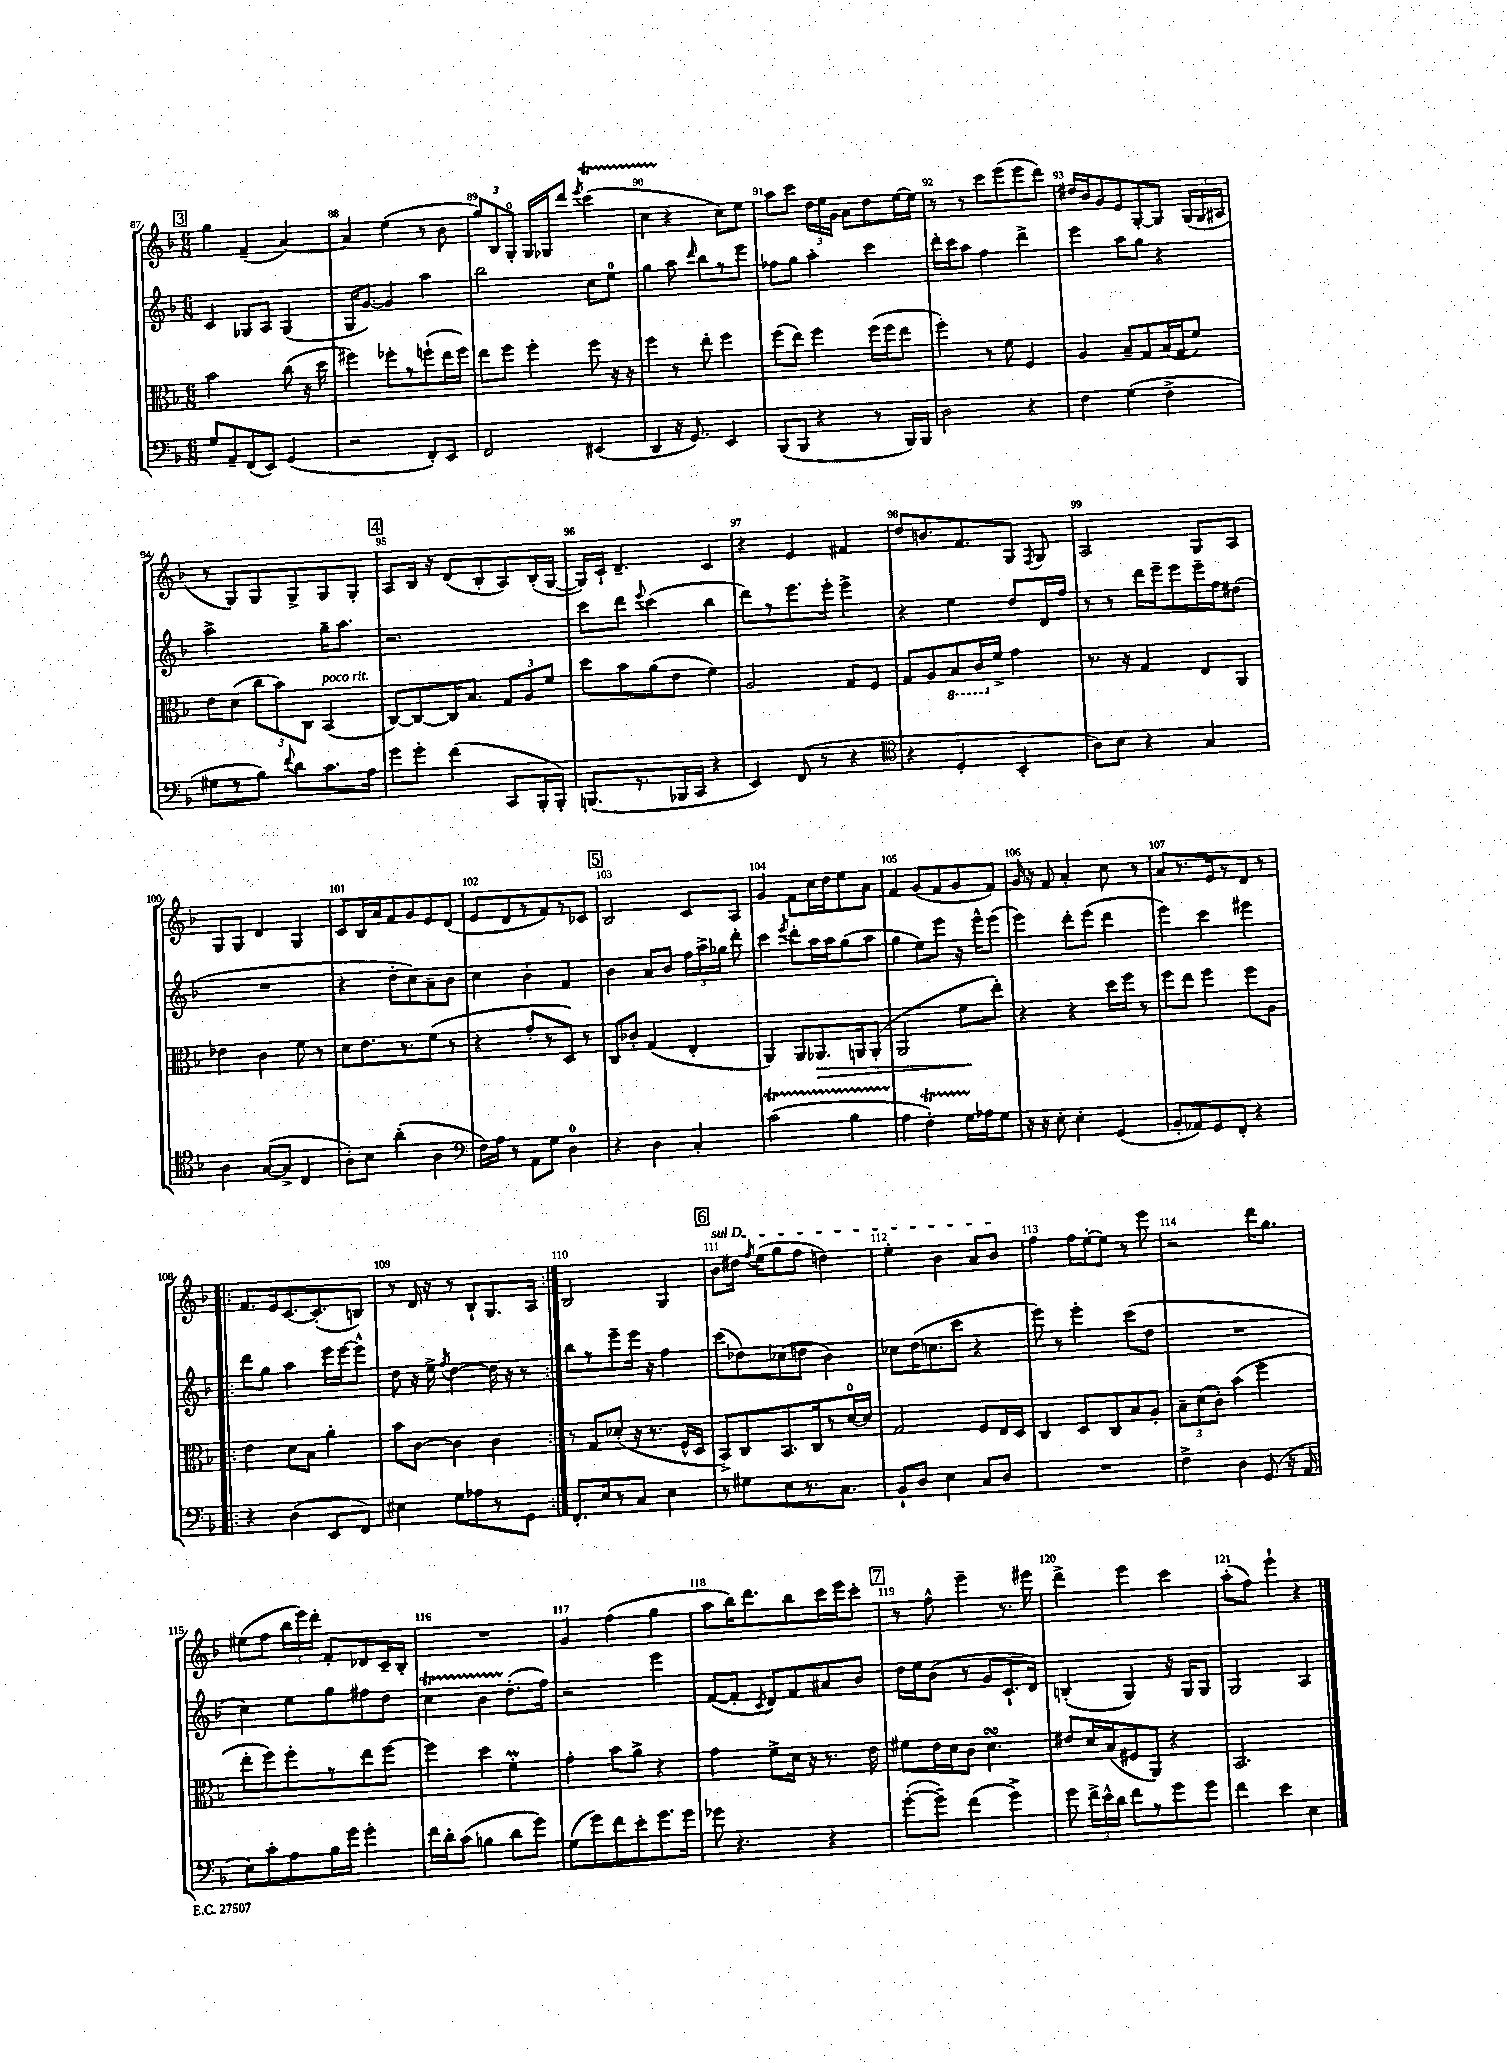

**kern	**kern	**kern	**kern
*staff4	*staff3	*staff2	*staff1
*clefF4	*clefC3	*clefG2	*clefG2
*k[b-]	*k[b-]	*k[b-]	*k[b-]
*M6/8	*M6/8	*M6/8	*M6/8
8G	2b-	4c	4gg
8AA~	.	.	.
(8FF	.	8G-	(4f~
8EE)	.	8A	.
(4GG	(8cc	(4G-	[4a)
.	16r	.	.
.	16dd	.	.
=	=	=	=
2r	4ff#)	16G	4a]
.	.	[8.g)	.
.	8ff-'	4g]	(4ee
.	8r	.	.
8FF')	(8ff`	4aa	8r
8EE	16ee	.	8b-
.	16ff)	.	.
=	=	=	=
2FF	8ee	2bb-	12gg)
.	.	.	12B-
.	8ff	.	.
.	.	.	12G'
.	4ff'	.	16G
.	.	.	16G-
.	.	.	8ddd
.	.	.	8qeee
(4EE#	8ff	8cc	(4ccc
.	16r	8ee	.
.	16r	.	.
=	=	=	=
4DD	4ff	4gg	4cc
16r	8r	8aa	4r
8.GG)	.	.	.
.	.	16qqddd	.
.	8ee'	8bb-	.
4EE	4ff	8r	8cc)
.	.	8eee	8ee
=	=	=	=
(8BBB-	(8ff	8ff-	8aa
8BBB-	8ee)	8gg	8ccc
4r	4ff	4aa'	24dd
.	.	.	24ee
.	.	.	24g
.	.	.	8a
8r	(16ff	4ccc	8dd
.	16ff	.	.
16BBB-)	8ee	.	[16ee
16BBB-	.	.	16ee]
=	=	=	=
2D	4ff')	16ddd'	8r
.	.	16ccc	.
.	.	8aa	8r
.	8r	4ff	8ccc
.	8f	.	(8eee
4r	4F	4ddd^	8eee
.	.	.	8ddd)
=	=	=	=
4F	4A	4eee	16dd#
.	.	.	16b-
.	.	.	8g
(4G	8B-~	8aa	8e
.	8G	8gg	[8G'
4F^	(16B-	4r	8G]
.	16G	.	.
.	8f)	.	(24G
.	.	.	24G
.	.	.	24A#
=	=	=	=
8G#	8e	2aa^	8r
8r	(8d	.	8G)
8B-)	12cc	.	8G
.	12b-)	.	.
8qqf	.	.	.
8d	.	.	8G^
.	12C	.	.
8.c	(4BB-	16gg~	8G
.	.	8.aa	.
.	.	.	8G'
16A	.	.	.
=	=	=	=
8g	[8C)	2.r	8A
8g'	8C_	.	16B-
.	.	.	16r
(4f	16C]	.	(8d
.	8.B-	.	.
.	.	.	8B-'
8CC	12G	.	8A)
.	12A	.	.
16BBB-'	.	.	(16B-'
.	12f	.	.
16BBB-')	.	.	[16G
=	=	=	=
(8.BBB	8dd	8ccc	16G])
.	.	.	16c`
.	8b-	8ddd	4.d~
8.r	.	.	.
.	.	8qqeee	.
.	(8a	(4ccc	.
16BBB-	8e	.	.
16CC	.	.	.
4r	4f)	4bb-	4c
=	=	=	=
4EE)	2A	8ddd)	4r
.	.	8r	.
(8FF	.	8.eee	4e
8r	.	.	.
.	.	16eee'	.
4r	8G	4eee^	4f#
.	8F	.	.
=	=	=	=
*clefC4	*	*	*
4r	8G	4r	8dd
.	8A	.	8.b
4D'	8BB-	4ee	.
.	.	.	8.f
.	16C	.	.
.	16f^	.	.
4BB-'	4g	8dd	8G
.	.	.	8qF
.	.	16d	8G
.	.	16ff	.
=	=	=	=
8A)	8.r	8r	2A
8B-	.	8r	.
.	16r	.	.
4r	4G	16ddd	.
.	.	16eee~	.
.	.	8eee	.
4G	8E	16eee~	8G
.	.	16ff	.
.	8AA	(8dd#	8A
=	=	=	=
4A	4e-	2.r	8G
.	.	.	8G
([8G	4c	.	4d
8G^]	.	.	.
4C	8f	.	4G
.	8r	.	.
=	=	=	=
8A')	8d	4r	8c
8B-	8.e	.	16B-
.	.	.	16a
(4a'	.	8dd'	8f
.	8.r	.	.
.	.	8cc)	8g
4A	(8f	8a~	8e
.	8r	8b-	(8d
=	=	=	=
*clefF4	*	*	*
16F)	4r	4cc	8e
16A	.	.	.
8r	.	.	8d
8AA	8g'	4b-'	8r
8G	8r	.	8f)
4D	8D)	4f	8r
.	8r	.	8c-
=	=	=	=
4r	8C	4b-	2B-
.	8c-'	.	.
4D	(4G	8a	.
.	.	8b-	.
4C'	4E'	24ff	8c
.	.	24aa^	.
.	.	24gg-	.
.	.	8ddd'	8A
=	=	=	=
(2c	4AA)	4ccc	4g
.	.	8qeee	.
.	8AA	8ddd'	8f
.	8.AA-	16aa	16cc
.	.	16aa	16dd
4B-	.	(8gg	8ee
.	16AA	.	.
.	(8AA'	8aa	8a
=	=	=	=
4A	2AA	4gg	4f
4F')	.	8ee)	(8g
.	.	8eee	8f
16G	8f	16r	8g
16A-	.	16eee^^	.
8G	8ee')	(8eee	8f)
=	=	=	=
16r	4r	4eee)	16g
16r	.	.	16r
8E'	.	.	8f
4E'	4r	8ddd'	4a'
.	.	(8eee	.
(4GG	16dd	4ddd	8cc
.	16ff	.	.
.	8r	.	8r
=	=	=	=
8BB-'	8ff	4eee)	8a
8AA-)	8ee	.	8.r
8GG	4ff	4ccc	.
.	.	.	16e
8FF'	.	.	8r
4r	8ff	4eee#	8d
.	8A	.	8r
=!|:	=!|:	=!|:	=!|:
4r	4e	8ddd	8.f
.	.	8gg	.
.	.	.	16e
(4D	8d	4aa	[8.c
.	8B-	.	.
.	.	.	(8.c']
8EE	4a'	16eee	.
.	.	[16eee	.
8FF)	.	8eee^^]	8B)
=	=	=	=
4E#	8b-	8dd	8r
.	[8c	16r	16d
.	.	16ee^	16r
.	.	8qff	.
8G	4c]	[4dd	8r
8A-	.	.	8B-`
8r	4c	16dd]	8.G
.	.	16r	.
8GG	.	8r	.
.	.	.	16A
=:|!	=:|!	=:|!	=:|!
8.FF'	8r	8bb-	2B-
.	8G	8r	.
16E	.	.	.
8r	(8d-'	8eee~	.
8C	16r	16eee	.
.	8.r	16r	.
4E	.	4ff	4G
.	16F^^	.	.
.	16D	.	.
=	=	=	=
8r	8BB-^)	(8ccc	8b-
8G#	8C	8dd-)	16dd#
.	.	.	8qff
.	.	.	(16ee
8E	8.BB-	(8cc-	8gg
8.r	.	8dd	8ff
.	16C	.	.
.	8r	4b-)	4dd)
8.C	.	.	.
.	[16d	.	.
.	16d]	.	.
=	=	=	=
8BB-`	2G	8cc-	4ee'
8D	.	(16dd	.
.	.	8.cc	.
4E	.	.	4b-
.	.	8ccc	.
8C	8F	4r	8a
8D	16E	.	8b-
.	16D	.	.
=	=	=	=
2.r	4C	8eee)	4ff
.	.	8r	.
.	8D	4eee'	16ff
.	.	.	[16ee'
.	8C	.	8ee]
.	8B-	(8ccc	8r
.	8A'	8dd	8eee
=	=	=	=
4F^	12B-~	2.r	2r
.	(12d	.	.
.	12c')	.	.
4D	(4b-	.	.
(8GG	4ff	.	16ddd
.	.	.	8.gg
16r	.	.	.
16AA	.	.	.
=	=	=	=
8E)	8ee'	4cc)	(8ee#
8c'	8ff)	.	8ff
8A	8ff'	8ee	24bb-
.	.	.	24eee)
.	.	.	24ddd'
16B-	8r	8gg	8f'
16g	.	.	.
4g'	8ee	8ff#	8d-
.	[8ff	8dd	16c~
.	.	.	16B-'
=	=	=	=
16f	4ff]	4cc	2.r
16d'	.	.	.
(8c	.	.	.
4B	4dd	4b-	.
8d	4f'	(8.dd'	.
8g)	.	.	.
.	.	16ff)	.
=	=	=	=
(8G	4g'	2r	4g
8g)	.	.	.
8f	8b-	.	(4ff
8e'	8a^	.	.
8.g	4r	4eee	4gg
16g	.	.	.
=	=	=	=
8g-	4g	([8f	8aa
4.r	.	8f']	16bb-)
.	.	.	8.ddd
.	.	8qc	.
.	8f^	8d)	.
.	16d	8f	8bb-
.	16r	.	.
4r	8.r	8a#	16ccc
.	.	.	16eee
.	.	8b-	8ccc'
.	16e	.	.
=	=	=	=
([8g'	8f#	16dd	8r
.	.	16ee	.
8g~])	16e	(8b-	8ff^^
.	16d	.	.
(4f	8c	8r	4eee~
.	4.d	8g	.
4g^)	.	8.c`	8.r
.	.	16d)	16eee#
=	=	=	=
8g	8e#	(4B'	4ddd^
24f^	16d	.	.
24e^^	.	.	.
.	(16B-	.	.
24d	.	.	.
8f	8F#	4G)	4eee
8r	8AA)	.	.
8g	4r	16r	4ccc
.	.	16G	.
8g	.	8G	.
=	=	=	=
4f	2.BB-	2G	(8aa'
.	.	.	8ff)
4e	.	.	4eee`
4E	.	4A	4r
==	==	==	==
*-	*-	*-	*-
